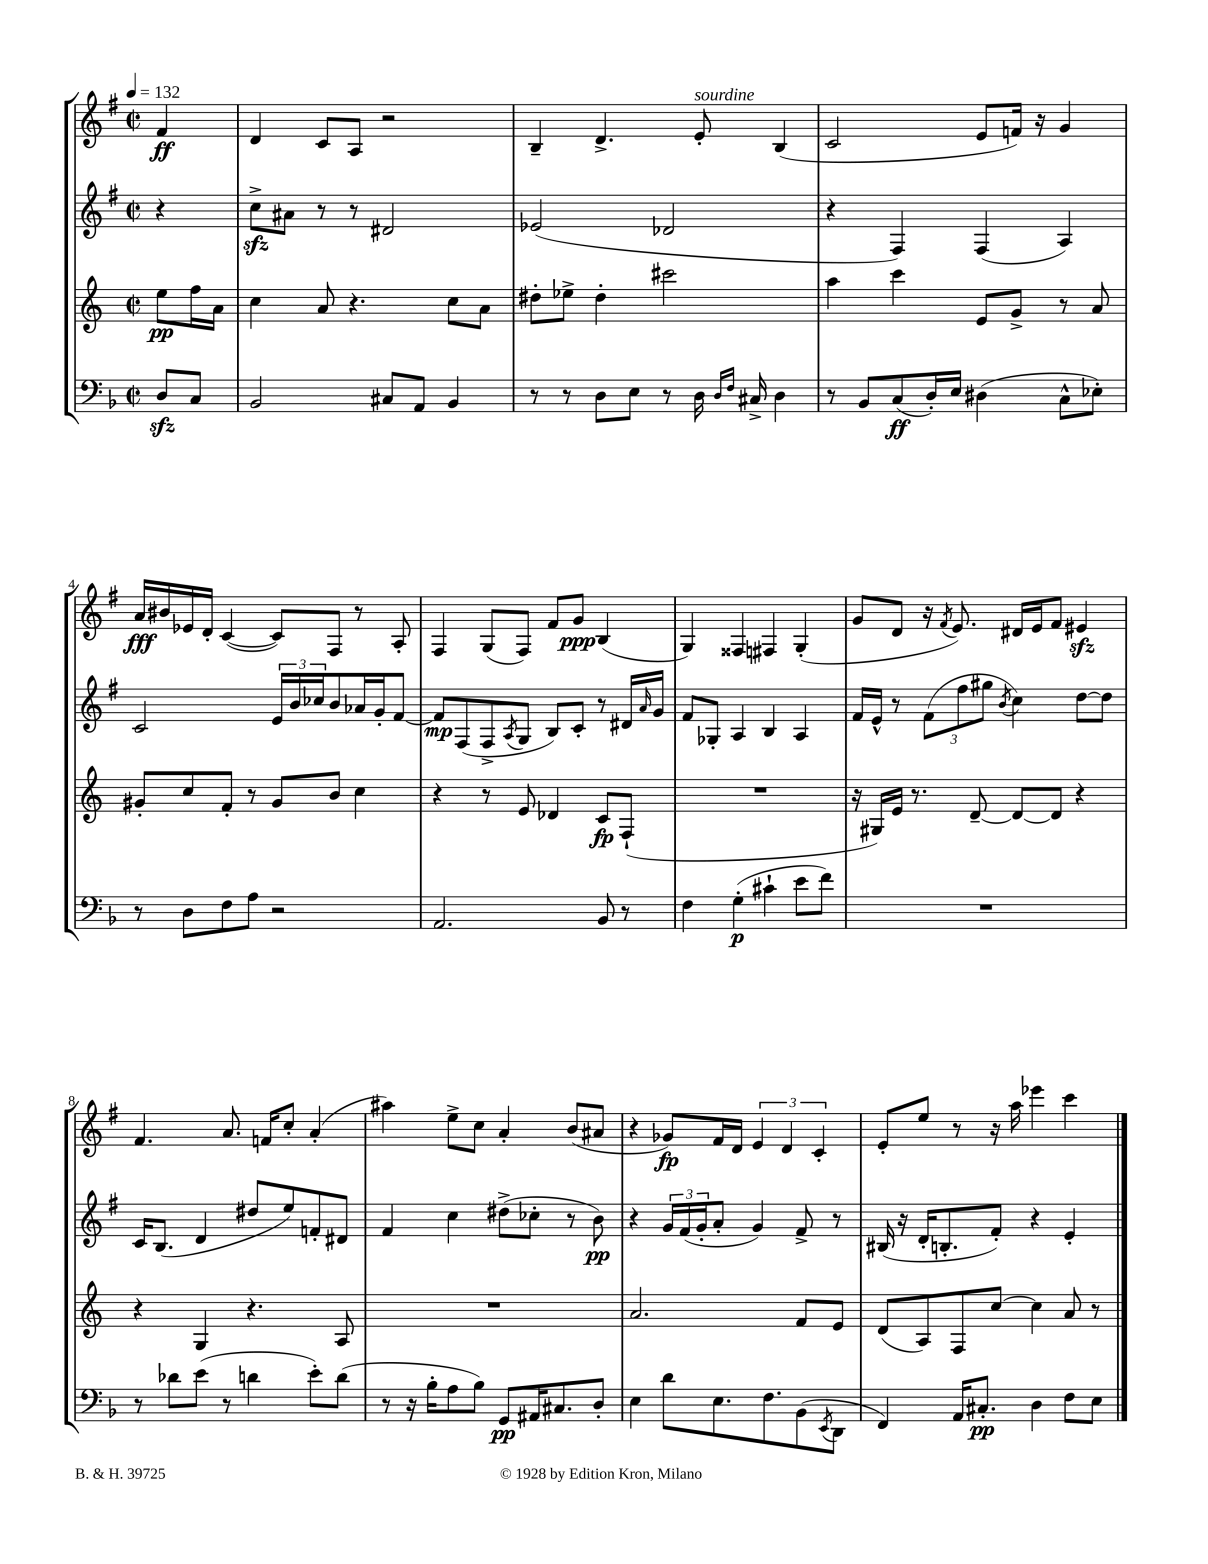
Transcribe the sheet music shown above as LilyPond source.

<<
\new StaffGroup <<
\new Staff = "s0" {
    \clef treble \key g \major \defaultTimeSignature \time 2/2 \partial 4 \tempo 4 = 132
    fis'4\ff |
    d'4 c'8 a8 r2 |
    b4-- d'4.-> e'8-.^\markup { \italic "sourdine" } b4( |
    c'2 e'8 f'16) r16 g'4 |
    a'16\fff bis'16 ees'16 d'16-. c'4~( c'8) fis8 r8 a8-. |
    fis4 g8( fis8) fis'8 g'8\ppp b4( |
    g4) fisis4 fis4 g4-.( |
    g'8 d'8 r16 \acciaccatura { fis'8 } e'8.) dis'16 e'16 fis'8 eis'4\sfz |
    fis'4. a'8. f'16 c''8-. a'4-.( |
    ais''4) e''8-> c''8 a'4-. b'8( ais'8 |
    r4 ges'8\fp) fis'16 d'16 \tuplet 3/2 { e'4 d'4 c'4-. } |
    e'8-. e''8 r8 r16 a''16 ees'''4 c'''4 \bar "|." |
}
\new Staff = "s1" {
    \clef treble \key g \major \defaultTimeSignature \time 2/2 \partial 4
    r4 |
    c''8->\sfz ais'8 r8 r8 dis'2 |
    ees'2( des'2 |
    r4 fis4) fis4( a4) |
    c'2 \tuplet 3/2 { e'16 b'16 ces''16 } b'8 aes'16 g'16-. fis'8~ |
    fis'8\mp fis8( fis8-> \acciaccatura { a8 } g8 b8) c'8-. r8 dis'16 \grace { a'16 } g'16 |
    fis'8 ges8-. a4 b4 a4 |
    fis'16 e'16-^ r8 \tuplet 3/2 { fis'8( fis''8 gis''8 } \acciaccatura { b'8 } c''4) d''8~ d''8 |
    c'16 b8.( d'4 dis''8 e''8) f'8-. dis'8 |
    fis'4 c''4 dis''8->( ces''8-. r8 b'8\pp) |
    r4 \tuplet 3/2 { g'16 fis'16( g'16-. } a'8-. g'4) fis'8-> r8 |
    bis16( r16 d'16-. b8.-. fis'8-.) r4 e'4-. \bar "|." |
}
\new Staff = "s2" {
    \clef treble \key c \major \defaultTimeSignature \time 2/2 \partial 4
    e''8\pp f''16 a'16 |
    c''4 a'8 r4. c''8 a'8 |
    dis''8-. ees''8-> dis''4-. cis'''2 |
    a''4 c'''4 e'8 g'8-> r8 a'8 |
    gis'8-. c''8 f'8-. r8 gis'8 b'8 c''4 |
    r4 r8 e'8 des'4 c'8\fp f8-!( |
    R1 |
    r16 gis16) e'16 r8. d'8~-- d'8~ d'8 r4 |
    r4 g4 r4. a8 |
    R1 |
    a'2. f'8 e'8 |
    d'8( a8) f8 c''8~ c''4 a'8 r8 \bar "|." |
}
\new Staff = "s3" {
    \clef bass \key f \major \defaultTimeSignature \time 2/2 \partial 4
    d8\sfz c8 |
    bes,2 cis8 a,8 bes,4 |
    r8 r8 d8 e8 r8 d16 \grace { d16 f16 } cis16-> d4 |
    r8 bes,8 c8\ff( d16-.) e16 dis4( c8-^ ees8-.) |
    r8 d8 f8 a8 r2 |
    a,2. bes,8 r8 |
    f4 g4-.\p( cis'4-! e'8 f'8) |
    R1 |
    r8 des'8 e'8( r8 d'4 e'8-.) d'8( |
    r8 r16 bes16-. a8 bes8) g,8\pp ais,16 cis8. d8-. |
    e4 d'8 e8. f8. bes,8( \acciaccatura { e,8 } d,8 |
    f,4) a,16 cis8.-.\pp d4 f8 e8 \bar "|." |
}
>>
>>
